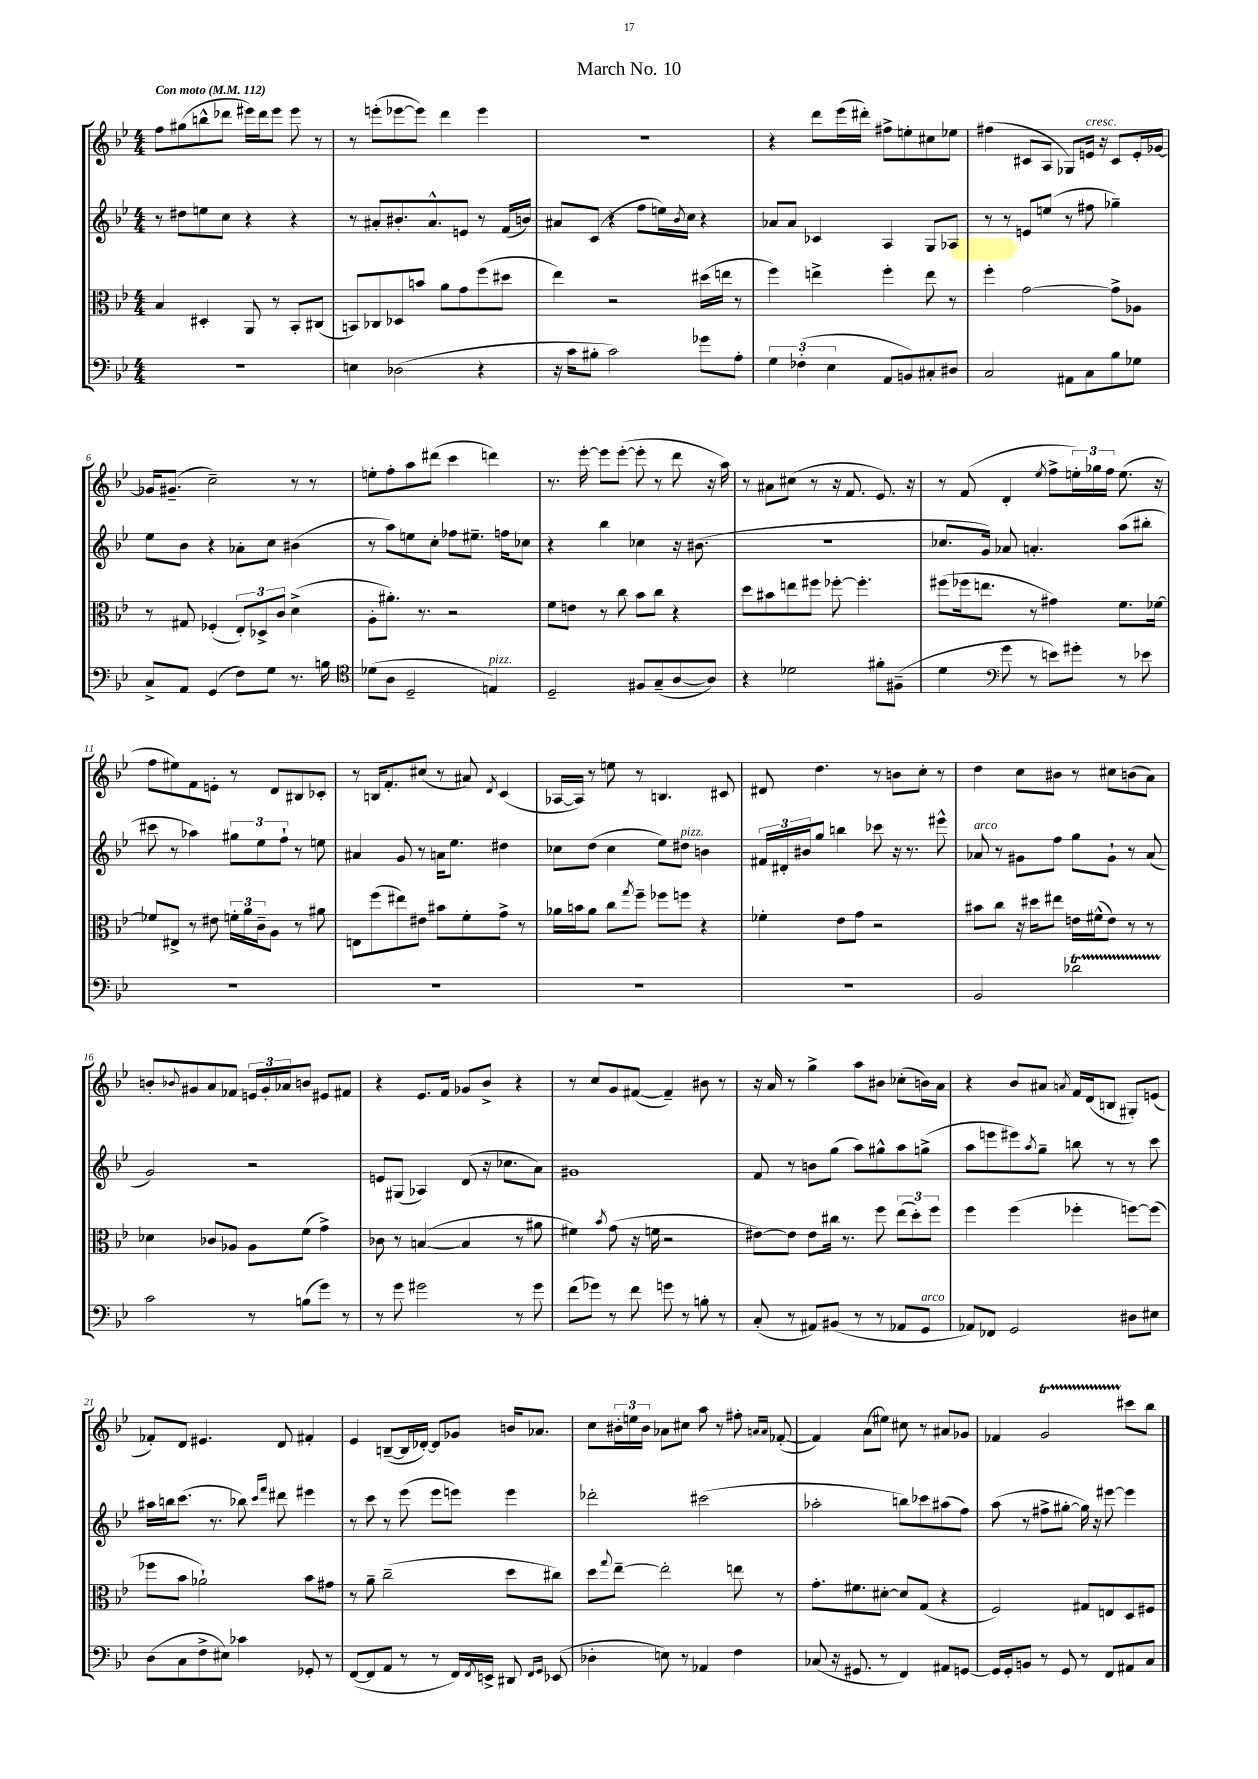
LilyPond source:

\header { title = "March No. 10" }
<<
\new StaffGroup <<
\new Staff = "s0" {
    \clef treble \key bes \major \numericTimeSignature \time 4/4 \tempo "Con moto" 4 = 112
    f''8 gis''8( b''8-^ des'''8 eis'''16) des'''16 eis'''8 eis'''8 r8 |
    r8 e'''8-.( ees'''8~ ees'''8) d'''4 ees'''4 |
    R1 |
    r4 d'''8 ees'''16( dis'''16-.) fis''8-> e''8-. cis''8 ees''8 |
    fis''4( cis'8 a8 ges8) e'16^\markup { \italic "cresc." } r16 cis'8 e'16-. ges'16~ |
    ges'16 gis'8.--( c''2--) r8 r8 |
    e''8-. f''8-. a''8 dis'''8( c'''4 d'''4) |
    r8. ees'''16~-. ees'''8 ees'''8~-.( ees'''8-. r8 d'''8 r16 a''16) |
    r8 ais'8 cis''8( r8 r16 f'8. ees'8.) r16 |
    r8 f'8( d'4-. \acciaccatura { ees''8 } f''8-> \tuplet 3/2 { e''16-.) ges''16 f''16 } e''8.( r16 |
    f''8 eis''8) f'8 e'8-. r8 d'8 bis8 ces'8-. |
    r8 b16 f'8.-. cis''8( r8 ais'8) \acciaccatura { d'8 } c'4( |
    aes16~ aes16) r8 e''8 r8 b4. cis'8 |
    dis'8 d''4. r8 b'8 c''8-. r8 |
    d''4 c''8 bis'8 r8 cis''8 b'8( a'8) |
    b'8-. \appoggiatura { bes'8 } gis'8 a'8 fes'8 \tuplet 3/2 { e'16 gis'16-. aes'16 } b'8 eis'8 fis'8 |
    r4 ees'8. f'16 ges'8 bes'8-> r4 |
    r8 c''8 g'8 fis'8~( fis'4--) bis'8 r8 |
    r16 a'16 r8 g''4-> a''8 bis'8 ces''8-.( b'16) a'16 |
    r4 bes'8 ais'8 \acciaccatura { a'8 } f'16 d'16( b8 gis8-.) e'8( |
    fes'8-.) d'8 eis'4. d'8 fis'4-. |
    ees'4 b8~--( b16 des'16~-.) des'8 ges'8 b'16 aes'8. |
    c''8 \tuplet 3/2 { bis'16-. e''16 bis'16 } aes'8 cis''8 a''8 r8 fis''8-. \grace { a'16 a'16 } fes'8~-.( |
    fes'4) a'8( eis''8) cis''8 r8 ais'8 ges'8 |
    fes'4 g'2\startTrillSpan cis'''8\stopTrillSpan bes''8 \bar "|." |
}
\new Staff = "s1" {
    \clef treble \key bes \major \numericTimeSignature \time 4/4
    r8 dis''8 e''8 c''8 r4 r4 |
    r8 ais'8-. bis'8.-. ais'8.-^ e'8 r8 f'16( b'16) |
    ais'8 c'8( r4 f''8 e''16) \acciaccatura { bes'8 } c''16 r4 |
    aes'8 aes'8 ces'4 a4 g8 aes8 |
    r8 r8 e'8 e''8( r8 fis''8 ges''4--) |
    ees''8 bes'8 r4 aes'8-. c''8 bis'4( |
    r8 a''8) e''8 c''8-. fes''8 eis''8.-- f''16 ces''8 |
    r4 bes''4 ces''4 r16 bis'8.( |
    R1 |
    ces''8. g'16) aes'8 a'4.-. a''8( bis''8-. |
    cis'''8 r8 aes''4) \tuplet 3/2 { gis''8 ees''8 f''8-! } r8 e''8 |
    ais'4 g'8 r8 a'16 ees''8. dis''4 |
    ces''8 d''8( ces''4 ees''8) dis''8^\markup { \italic "pizz." } b'4 |
    \tuplet 3/2 { fis'16 dis'16-. bis'16 } g''8 b''4 ces'''8 r16 r8. eis'''8-^ |
    aes'8^\markup { \italic "arco" } r8 gis'8 f''8 g''8 gis'8-! r8 aes'8( |
    g'2) r2 |
    e'8 gis8( aes4) d'8( r16 ces''8. a'8) |
    gis'1 |
    f'8 r8 b'8 g''8( a''8) gis''8-^ a''8 g''8->( |
    a''8 e'''8 eis'''8) \acciaccatura { a''8 } g''8-- b''8 r8 r8 c'''8 |
    ais''16 b''16 c'''8.( r8. bes''8) \grace { c'''16 f'''16 } dis'''8 eis'''4 |
    r8 c'''8 r8 ees'''8( ees'''8 e'''8) e'''4 |
    des'''2-. cis'''2( |
    aes''2-. b''8) ces'''8 ais''8( f''8) |
    a''8( r8 fis''8-> gis''8~-. gis''16) r16 eis'''8~ eis'''4 \bar "|." |
}
\new Staff = "s2" {
    \clef alto \key bes \major \numericTimeSignature \time 4/4
    bes4 dis4-. a,8 r8 bes,8-. cis8( |
    b,8) ces8 des8 b'8 a'8 g'8 f''8( dis''8 |
    ees''4) r2 dis''16( e''16 r8 |
    f''4) e''4-> f''4-. e''8 r8 |
    f''4-. g'2~ g'8-> aes8 |
    r8 gis8 fes4-.( \tuplet 3/2 { ees8-.) des8-> c'8 } d'4->( |
    a8-. ais'8.-.) r8. r2 |
    f'8 e'8 r8 c''8 bes'8 c''8 r4 |
    d''8 bis'8 e''8 fis''8 fes''8~-. fes''4.-. |
    fis''8( fes''16 e''8. r8 gis'4) f'8. fes'16~ |
    fes'8 eis8-> r8 eis'8 \tuplet 3/2 { f'16-. a'16 c'16-- } a8 r8 ais'8 |
    e8 f''8( eis''8) eis'8 bis'8 f'8-. g'8-> r8 |
    aes'16 b'16 aes'8 c''8 \acciaccatura { g''8 } f''8-- fes''8 f''8 r4 |
    fes'4-. ees'8 g'8 r2 |
    bis'8 c''8 r16 dis''16 eis''8 e'16 fis'16-^( e'8) r8 r8 |
    des'4 ces'8 aes8 aes8 f'8( g'4->) |
    ces'8 r8 b4~( b4 r8 ais'8 |
    fis'4) \acciaccatura { bes'8 } g'8( r16 f'16 r2 |
    eis'8~) eis'8 eis'8 cis''16 r8. f''8 \tuplet 3/2 { ees''8( d''8-.) f''8 } |
    f''4 f''4( fes''4-. f''8~) f''8( |
    fes''8 bes'8 aes'2-!) bes'8 gis'8 |
    r8 a'8-- c''2--( d''8 cis''8) |
    d''8 \appoggiatura { g''8 } ees''8~-- ees''2-. e''8 r8 |
    g'8.-. fis'8. dis'8~-. dis'8 g8( r4 |
    f2) gis8 e8 d8 fis8 \bar "|." |
}
\new Staff = "s3" {
    \clef bass \key bes \major \numericTimeSignature \time 4/4
    R1 |
    e4 des2( r4 |
    r16 c'16 bis8-. c'2) ges'8 a8-. |
    \tuplet 3/2 { g4 fes4-.( ees4 } a,8 b,8) cis8-. dis8 |
    c2 ais,8 c8 bes8 ges8 |
    c8-> a,8 g,4( f8) g8 r8. b16 |
    \clef tenor des'8( a8 d2-- e4^\markup { \italic "pizz." }) |
    d2-- fis8 g8--( a8~ a8) |
    r4 des'2 fis'8-. fis8--( |
    d'4 \clef bass g'8 r8 e'8) gis'8-. r8 ees'8 |
    R1 |
    R1 |
    R1 |
    R1 |
    bes,2 des'2\startTrillSpan |
    c'2\stopTrillSpan r8 b8( g'8) r8 |
    r8 g'8 gis'2 r8 gis'8 |
    f'8( ges'8) r8 f'8 g'8 r8 b8-. r8 |
    c8-.( r8 ais,8) bis,8( r8 r8 aes,8 g,8^\markup { \italic "arco" } |
    aes,8) fes,8 g,2 dis8 eis8 |
    d8( c8 f8-> eis8) ces'4 ges,8-. r8 |
    f,8~( f,8 a,8 r8 r8 f,16) \acciaccatura { f,8 } e,16-> dis,8 \grace { f,16 g,16 } ees,8( |
    des4-. e8) r8 aes,4 f4 |
    ces8( r16 gis,8. r8 f,4) ais,8 g,8~ |
    g,16 g,16-. b,8 r8 g,8 r8 f,8 ais,8 c8 \bar "|." |
}
>>
>>
